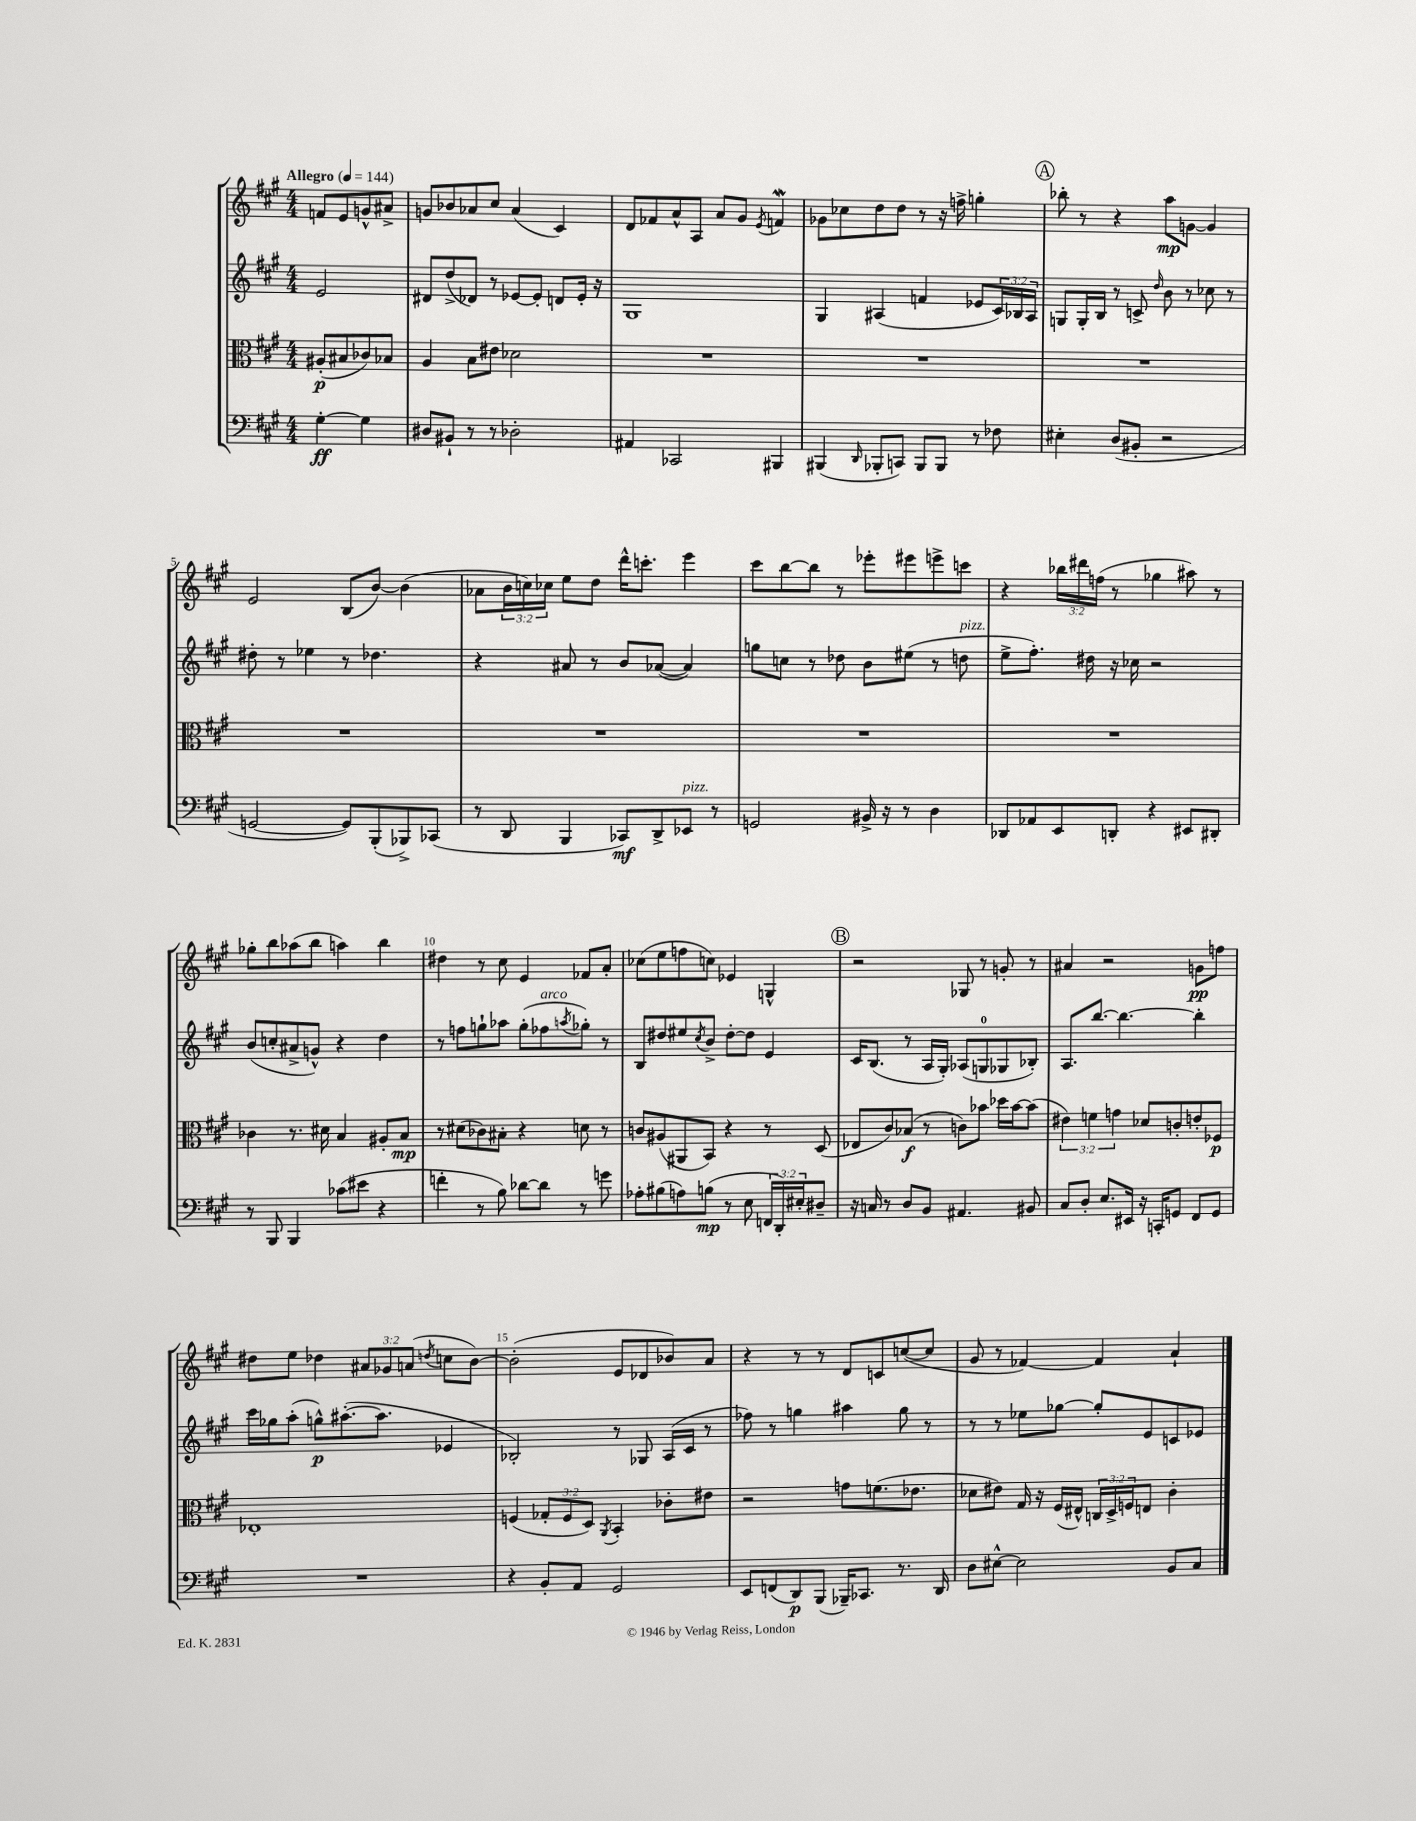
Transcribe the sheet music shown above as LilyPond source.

<<
\new StaffGroup <<
\new Staff = "s0" {
    \clef treble \key a \major \numericTimeSignature \time 4/4 \override Staff.TupletNumber.text = #tuplet-number::calc-fraction-text \partial 2 \tempo "Allegro" 4 = 144
    f'8 e'8 g'8-^ ais'8-> |
    g'8 bes'8 aes'8 cis''8 aes'4( cis'4) |
    d'8 fes'8 a'8-^ a8 a'8 gis'8 \acciaccatura { e'8 } f'4\mordent |
    ges'8 ces''8 d''8 d''8 r8 r16 f''16-> g''4-. |
    \mark \markup { \circle "A" } bes''8-. r8 r4 a''8\mp g'8~ g'4 |
    e'2 b8( b'8~) b'4( |
    aes'8 \tuplet 3/2 { b'16 c''16) ces''16 } e''8 d''8 d'''16-^ c'''8.-. e'''4 |
    cis'''8 b''8~ b''8 r8 ees'''8-. eis'''8 e'''8-> c'''8 |
    r4 \tuplet 3/2 { bes''16 dis'''16 f''16( } r8 ges''4 ais''8) r8 |
    ges''8-. b''8 aes''8( b''8 a''4) b''4 |
    dis''4 r8 cis''8 e'4 fes'8 a'8-. |
    ces''8( e''8 f''8 c''8) ees'4 g4-^ |
    \mark \markup { \circle "B" } r2 ges8 r8 g'8-. r8 |
    ais'4 r2 g'8\pp f''8 |
    dis''8 e''8 des''4 \tuplet 3/2 { ais'8 ges'8 a'8( } \acciaccatura { d''8 } c''8 b'8~) |
    b'2-.( e'8 des'8 bes'8) a'8 |
    r4 r8 r8 d'8 c'8 c''8~( c''8 |
    gis'8 r8 fes'4~) fes'4 a'4-! \bar "|." |
}
\new Staff = "s1" {
    \clef treble \key a \major \numericTimeSignature \time 4/4 \override Staff.TupletNumber.text = #tuplet-number::calc-fraction-text \partial 2
    e'2 |
    dis'8 d''8->( des'8) r8 ees'8~ ees'8-. d'8 ees'16-. r16 |
    gis1 |
    gis4 ais4( f'4 ees'8 \tuplet 3/2 { cis'16) bes16 ais16 } |
    \mark \markup { \circle "A" } g8 g16-. b16 r8 c'8-> \grace { d''16 } b'8 r8 ces''8 r8 |
    dis''8-. r8 ees''4 r8 des''4. |
    r4 ais'8 r8 b'8 aes'8~( aes'4) |
    g''8 c''8 r8 des''8 b'8 eis''8( r8 d''8^\markup { \italic "pizz." } |
    e''8-> fis''8.-.) dis''16 r16 ces''16 r2 |
    b'8( c''8-. ais'8-> g'8-^) r4 d''4 |
    r8 f''8 g''8-! aes''8 g''8-.( fes''8^\markup { \italic "arco" } \acciaccatura { a''8 } ges''8-.) r8 |
    b8 dis''8 eis''8 \acciaccatura { cis''8 } b'8-> dis''8~-. dis''8 e'4 |
    \mark \markup { \circle "B" } cis'16 b8.( r8 a16 gis16-.) aes8( g8-0 ges8 bes8-.) |
    a8. b''8.~ b''4.~ b''4-. |
    cis'''16 ges''16 a''8-.( g''8-^\p) ais''8.~-.( ais''8. ees'4 |
    bes2-.) r8 ges8 a16( cis'16 r8 |
    fes''8) r8 g''4 ais''4 g''8 r8 |
    r8 r8 ees''8 ges''8~ ges''8-. e'8 c'8 ees'8 \bar "|." |
}
\new Staff = "s2" {
    \clef alto \key a \major \numericTimeSignature \time 4/4 \override Staff.TupletNumber.text = #tuplet-number::calc-fraction-text \partial 2
    ais8-.\p( bis8 ces'8) bes8 |
    a4 b8 eis'8 des'2 |
    R1 |
    R1 |
    \mark \markup { \circle "A" } R1 |
    R1 |
    R1 |
    R1 |
    R1 |
    ces'4 r8. dis'16 b4 ais8-. b8\mp |
    r8 dis'8( ces'8) bis8-. r4 d'8 r8 |
    c'8 ais8( ais,8 b,8) r4 r8 d8( |
    \mark \markup { \circle "B" } ees8 cis'8) bes8\f( r8 c'8) bes'8 des''16 bes'16~ bes'8( |
    \tuplet 3/2 { eis'4) f'4 g'4 } des'8 c'8-. e'8-. fes8\p |
    ees1-. |
    f4( \tuplet 3/2 { ges8-. f8 d8) } \acciaccatura { a,8 } b,4-. ces'8-. eis'8 |
    r2 g'8 f'8.( ees'8. |
    des'8 eis'8) gis16 r16 fis16( eis16-^) \tuplet 3/2 { c16 d16-> f16 } e8 cis'4-. \bar "|." |
}
\new Staff = "s3" {
    \clef bass \key a \major \numericTimeSignature \time 4/4 \override Staff.TupletNumber.text = #tuplet-number::calc-fraction-text \partial 2
    gis4~-.\ff gis4 |
    dis8 bis,8-! r8 r8 des2-. |
    ais,4 ces,2 bis,,4 |
    bis,,4( \grace { d,16 } bes,,8-. c,8) bes,,8 bes,,8 r8 fes8 |
    \mark \markup { \circle "A" } eis4-. d8( bis,8-. r2 |
    g,2~ g,8) b,,8-.( bes,,8->) ces,8( |
    r8 d,8 b,,4 ces,8\mf) d,8-> ees,8^\markup { \italic "pizz." } r8 |
    g,2 bis,16-> r16 r8 d4 |
    des,8 aes,8 e,8 d,8-. r4 eis,8 dis,8-. |
    r8 b,,8 b,,4 ces'8( eis'8 r4 |
    f'4-. r8 b8) des'8~ des'8 r8 g'8 |
    aes8-. bis8( a8) b8\mp( r8 e8 \tuplet 3/2 { f,16 d,16-.) eis16-. } dis8-- |
    \mark \markup { \circle "B" } r16 c16 r8 d8 b,8 ais,4. bis,8 |
    cis8 d8-. e8. eis,16 r16 c,16-. g,8 fis,8 g,8 |
    R1 |
    r4 b,8-. a,8 gis,2 |
    e,8 f,8( d,8\p) b,,8( bes,,16--) ces,8. r8. d,16 |
    d8 eis8~-^ eis2 b,8 cis8 \bar "|." |
}
>>
>>
\layout { \context { \Score \override BarNumber.break-visibility = ##(#f #t #t) barNumberVisibility = #(every-nth-bar-number-visible 5) } }
